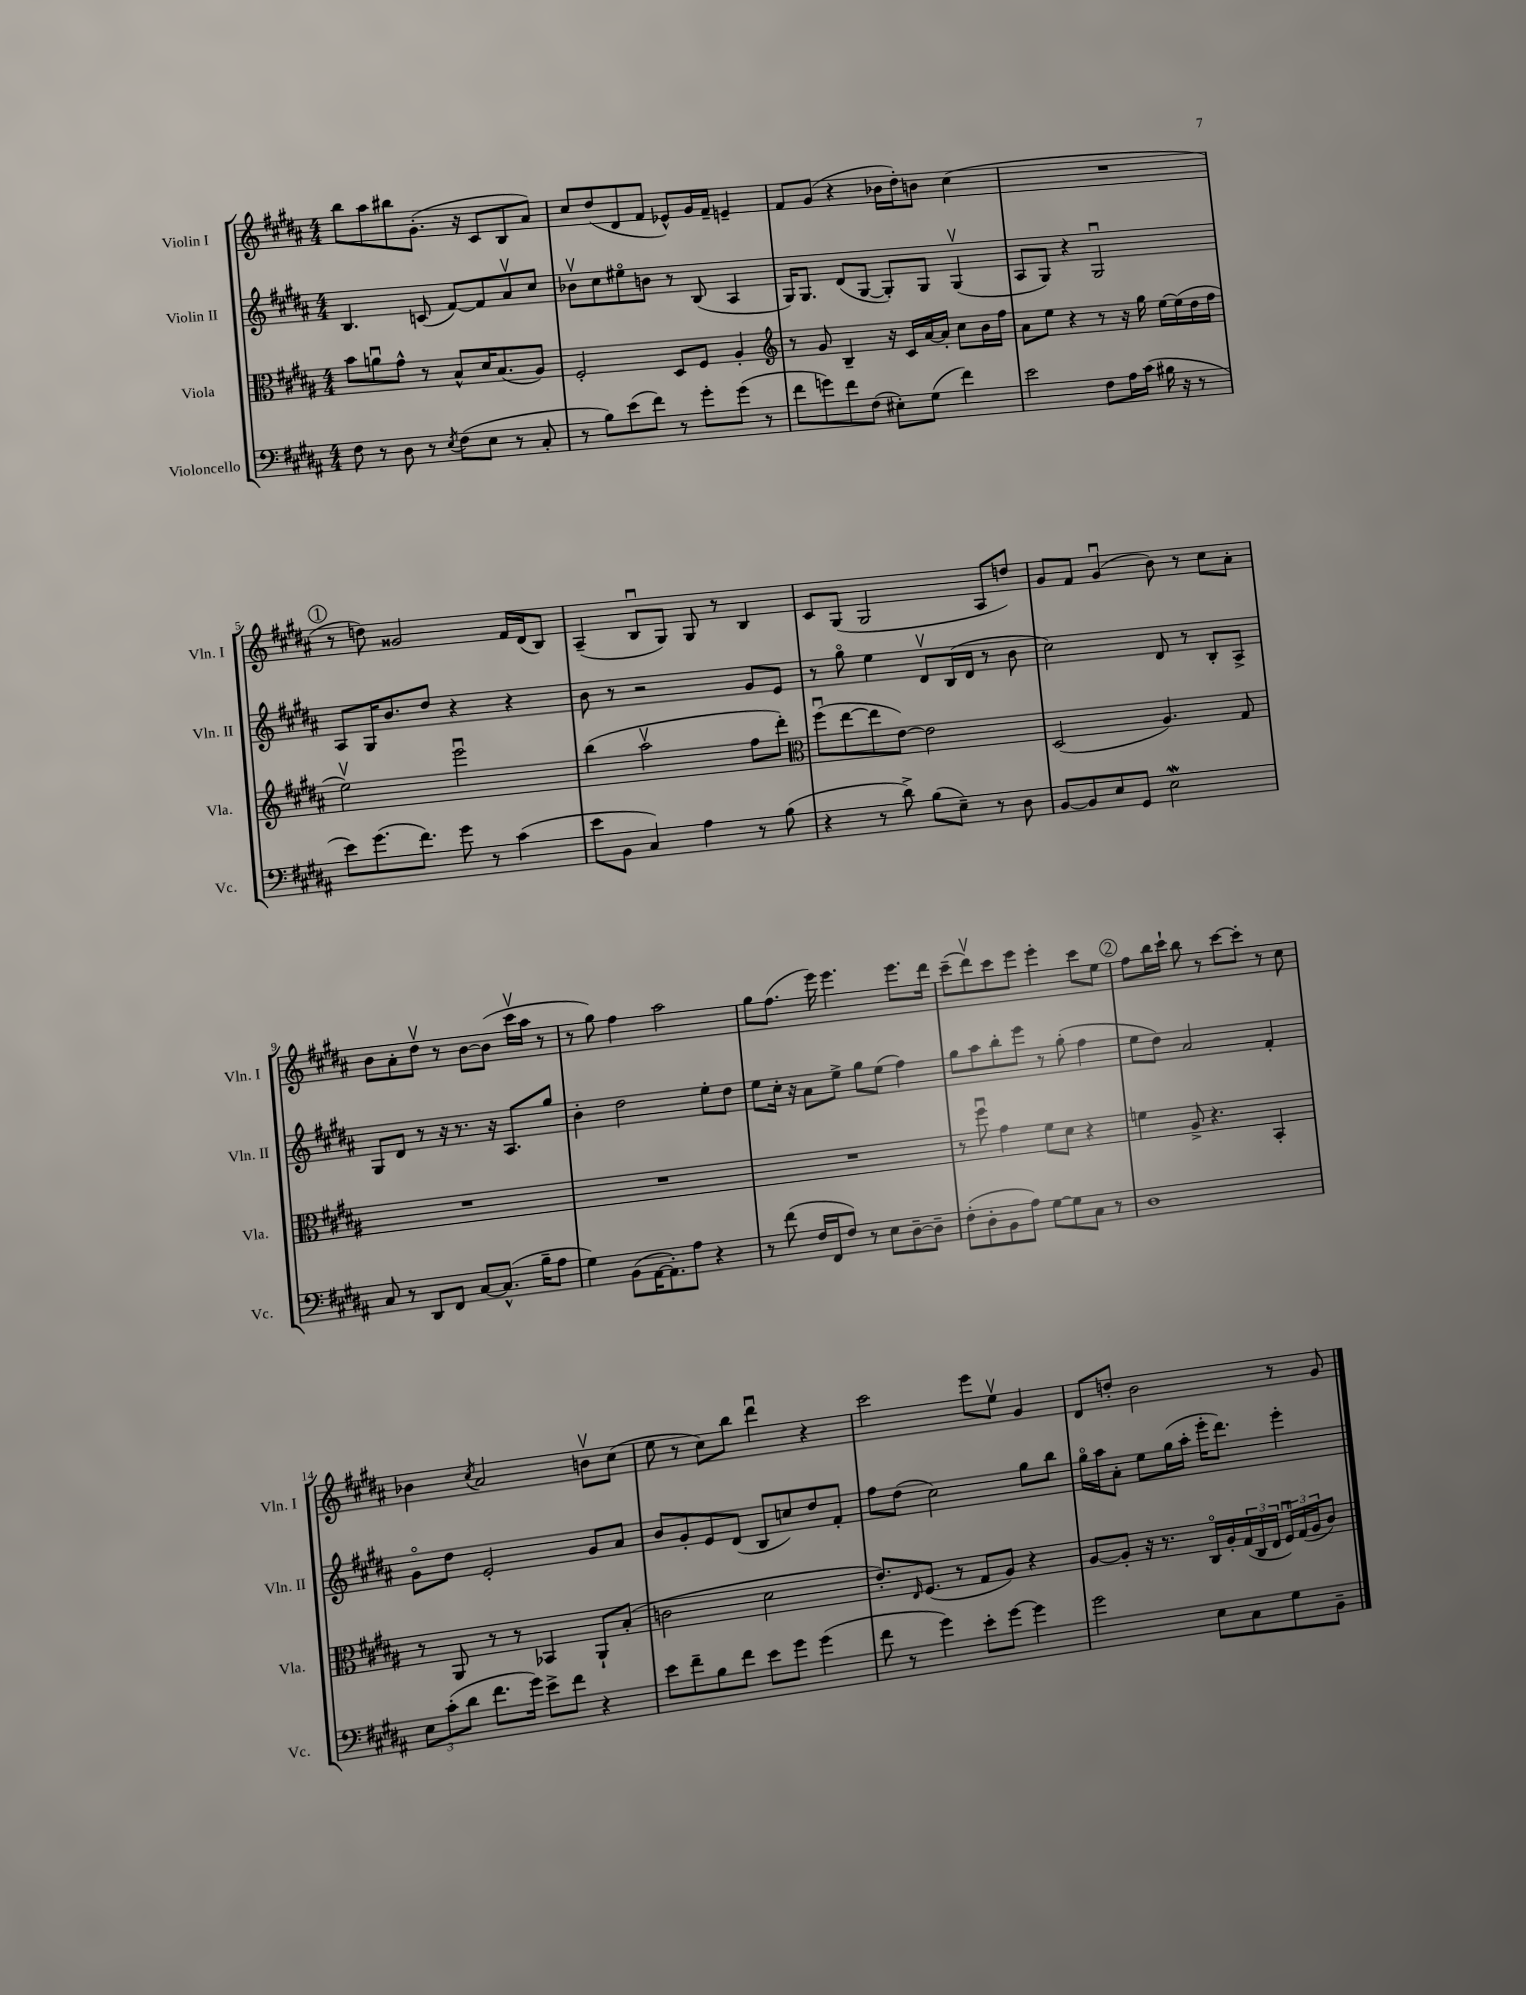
<<
\new StaffGroup <<
\new Staff = "s0" \with { instrumentName = "Violin I" shortInstrumentName = "Vln. I" } {
    \clef treble \key b \major \numericTimeSignature \time 4/4
    b''8 ais''8 bis''8 gis'8.-.( r16 cis'8 b8 ais'8) |
    cis''8 dis''8( dis'8 fis'8 ees'8-^) gis'16 fis'16-- e'4-- |
    fis'8 gis'8( r4 bes'16 dis''16-.) b'8 cis''4( |
    R1 |
    \mark \markup { \circle "1" } r8 d''8) gisis'2 fis'16 dis'16( b8) |
    ais4--( b8\downbow gis8) gis8 r8 b4 |
    cis'8 gis8( gis2 ais8 d''8) |
    gis'8 fis'8 gis'4\downbow( b'8) r8 cis''8 ais'8-. |
    b'8 ais'8-. dis''8\upbow r8 b'8~ b'8( cis'''16\upbow ais''16 r8 |
    r8 gis''8) fis''4 ais''2 |
    gis''8 fis''8.( e'''16) e'''4. e'''8. dis'''16 |
    cis'''8--( dis'''8\upbow) cis'''8 e'''8 e'''4-. cis'''8 e''8 |
    \mark \markup { \circle "2" } fis''8 b''16 cis'''16-! b''8 r8 cis'''8~ cis'''8-. r8 cis''8 |
    bes'4 \acciaccatura { cis''8 } ais'2 b'8\upbow cis''8( |
    e''8 r8 cis''8) b''8 dis'''4\downbow r4 |
    cis'''2 e'''8 e''8\upbow gis'4 |
    dis'8 d''8-. b'2 r8 gis'8 \bar "|." |
}
\new Staff = "s1" \with { instrumentName = "Violin II" shortInstrumentName = "Vln. II" } {
    \clef treble \key b \major \numericTimeSignature \time 4/4
    b4. c'8( fis'8~) fis'8 ais'8\upbow cis''8 |
    bes'8\upbow cis''8 eis''8\flageolet b'8 r8 b8( ais4 |
    gis16) gis8. dis'8( gis8~ gis8-.) gis8 gis4\upbow( |
    ais8 gis8) r4 gis2\downbow |
    \mark \markup { \circle "1" } ais8 gis16 b'8. dis''8 r4 r4 |
    b'8 r8 r2 gis'8 e'8 |
    r8 gis''8\flageolet e''4 dis'8\upbow b16( dis'16 r8 b'8 |
    cis''2) dis'8 r8 b8-. ais8-> |
    gis8 dis'8 r8 r16 r8. r16 ais8. gis''8 |
    b'4-. dis''2 e''8-. dis''8 |
    e''8 cis''16-. r16 ais'8 e''8-> gis''8 e''8( fis''4) |
    gis''8 ais''8 b''8-. e'''8 r8 gis''8-.( fis''4 |
    \mark \markup { \circle "2" } e''8 dis''8) ais'2 fis'4-. |
    gis'8\flageolet dis''8 e'2-. gis'8 ais'8 |
    b'8 gis'8-. e'8 dis'8( b8 c''8) dis''8 fis'8-. |
    fis''8 dis''8( cis''2) gis''8 b''8 |
    gis''16\flageolet ais''16 ais'8-. e''8 gis''16( ais''16-. e'''16-. dis'''8.) e'''4-. \bar "|." |
}
\new Staff = "s2" \with { instrumentName = "Viola" shortInstrumentName = "Vla." } {
    \clef alto \key b \major \numericTimeSignature \time 4/4
    b'8 a'8\downbow gis'8-^ r8 b8-^ dis'16 b8.( ais8) |
    fis2-. dis8 fis8 ais4-. |
    \clef treble r8 gis'8 b4-- r16 cis'16 ais'16~ ais'16-. cis''8 b'16 fis''16 |
    ais'8 e''8 r4 r8 r16 gis''16 e''16~ e''16( dis''16 fis''16 |
    \mark \markup { \circle "1" } e''2\upbow) e'''2\downbow |
    b''4( ais''2\upbow fis''8 dis'''8-.) |
    \clef alto fis''8\downbow( e''8~ e''8 e'8~) e'2 |
    dis2( ais4.) gis8 |
    R1 |
    R1 |
    R1 |
    r8 fis''8\downbow gis'4 fis'8 dis'8 r4 |
    \mark \markup { \circle "2" } f'4 ais8-> r4. b,4-. |
    r8 ais,8 r8 r8 bes,4 ais,8-! b8-.( |
    c'2 dis'2 |
    e'8.-.) \grace { e16 } fis8.( r8 gis8 ais8) r4 |
    ais8~ ais8-. r16 r8. cis16\flageolet ais16-. \tuplet 3/2 { gis16( cis16 e16 } \tuplet 3/2 { fis16\downbow) gis16( ais16 } cis'8) \bar "|." |
}
\new Staff = "s3" \with { instrumentName = "Violoncello" shortInstrumentName = "Vc." } {
    \clef bass \key b \major \numericTimeSignature \time 4/4
    fis8 r8 dis8 r8 \acciaccatura { e8 } fis8( e8 r8 cis8-. |
    r8 b8) e'8( fis'8) r8 gis'8-. gis'8( r8 |
    fis'8 g'8) fis'8 fis8( eis8-.) gis8( fis'4) |
    e'2 fis8 ais16 cis'16( bis16 r16 r8 |
    \mark \markup { \circle "1" } e'8) gis'8.( fis'8.) gis'8 r8 cis'4( |
    e'8 b,8 cis4) ais4 r8 b8( |
    r4 r8 dis'8->) b8( e8--) r8 dis8 |
    b,8~ b,8 e8 gis,8 e2\mordent |
    cis8 r8 dis,8 fis,8 cis8~ cis8.-^( b16-- ais8 |
    gis4) b,8( ais,16~ ais,8.-.) ais8 r4 |
    r8 fis'8( fis16 fis,16 fis8) r8 e8 dis8~-- dis8-- |
    fis8-.( dis8-. b,8 ais8) gis8~ gis8 cis8 r8 |
    \mark \markup { \circle "2" } dis1 |
    \tuplet 3/2 { e8 cis'8-.( dis'8 } fis'8. gis'16) e'8-> fis'8 r4 |
    e'8 fis'8-- b8 fis'8 e'8 gis'8 gis'4( |
    fis'8 r8 gis'4) e'8-. gis'8~ gis'4 |
    gis'2 e8 cis8 gis8 b,8-- \bar "|." |
}
>>
>>
